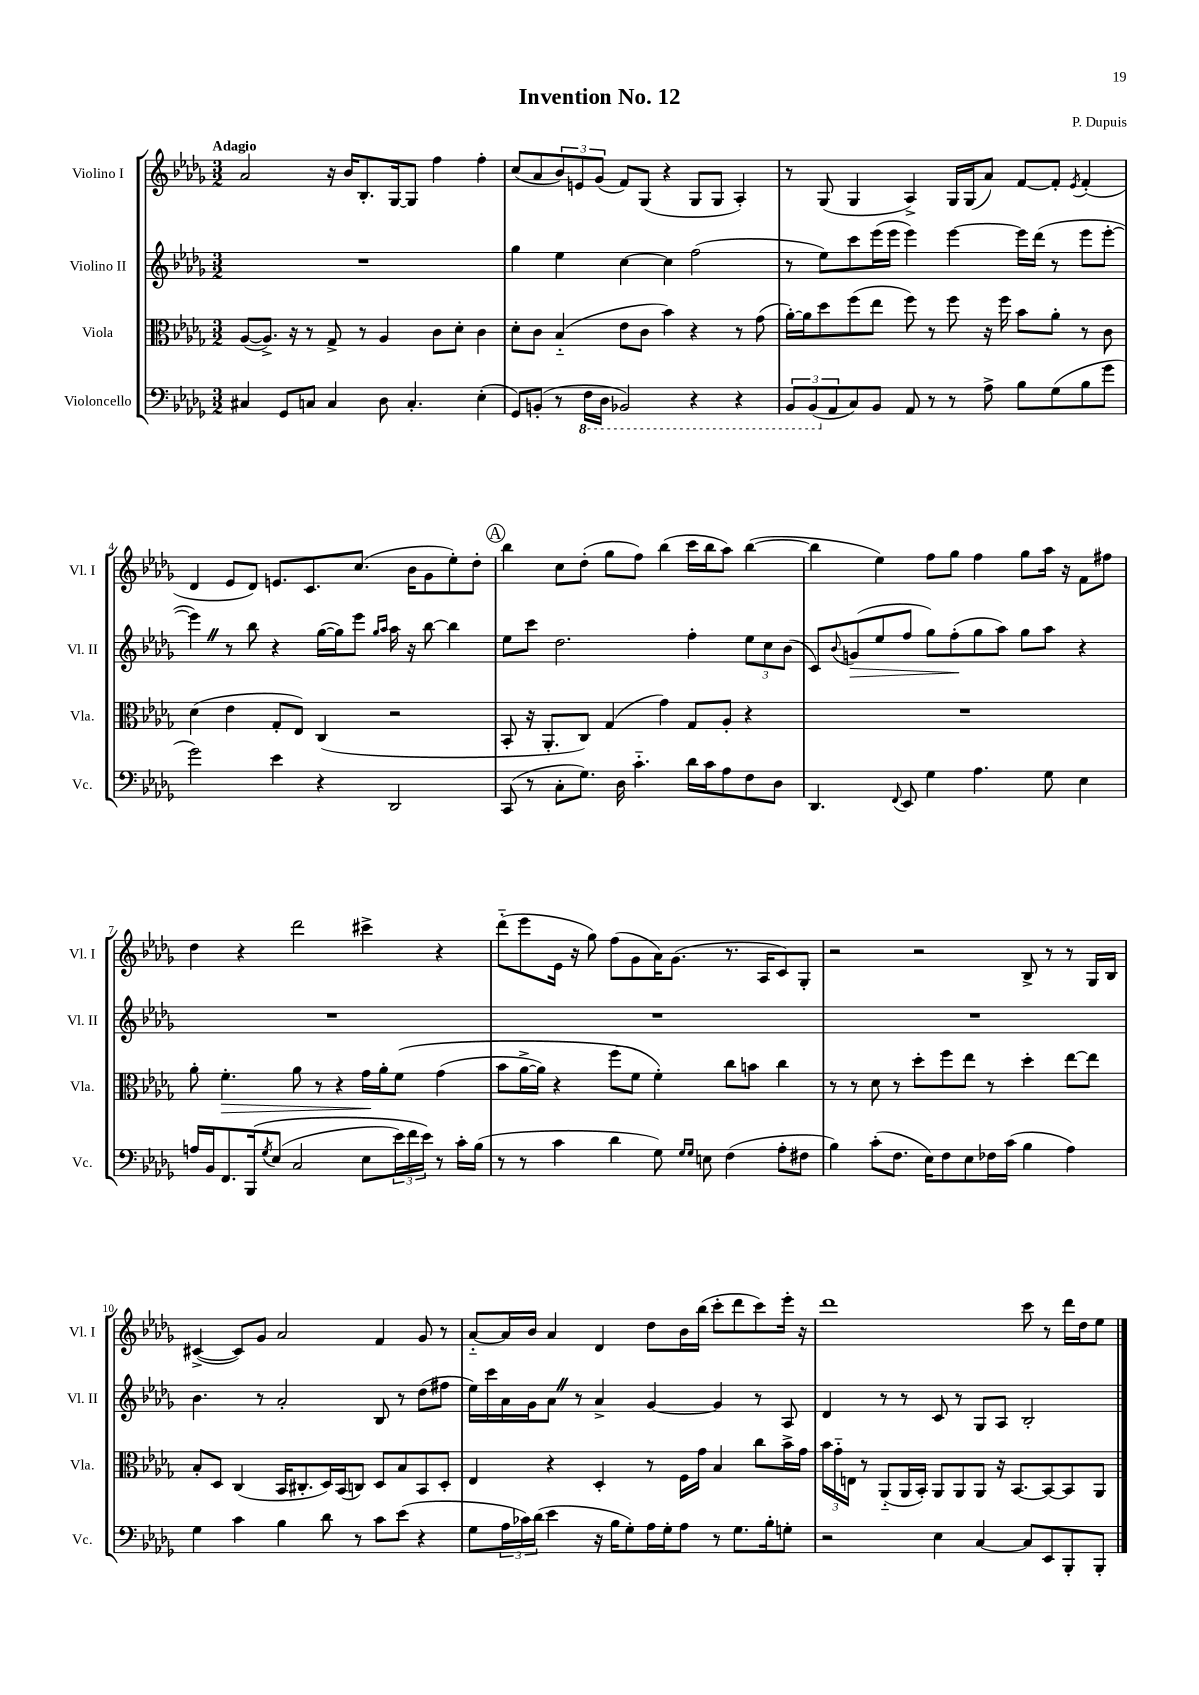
\header { title = "Invention No. 12" composer = "P. Dupuis" }
<<
\new StaffGroup <<
\new Staff = "s0" \with { instrumentName = "Violino I" shortInstrumentName = "Vl. I" } {
    \clef treble \key des \major \numericTimeSignature \time 3/2 \tempo "Adagio"
    aes'2 r16 bes'16 bes8.-. ges16~ ges8 f''4 f''4-. |
    c''8( aes'8 \tuplet 3/2 { bes'8) e'8 ges'8( } f'8) ges8( r4 ges8 ges8 aes4-.) |
    r8 ges8( ges4 aes4->) ges16 ges16( aes'8) f'8~ f'8-. \acciaccatura { ees'8 } f'4-.( |
    des'4 ees'8 des'8) e'8. c'8. c''8.( bes'16 ges'8 ees''8-.) des''8-. |
    \mark \markup { \circle "A" } bes''4 c''8 des''8-.( ges''8 f''8) bes''4( c'''16 bes''16 aes''8) bes''4~( |
    bes''4 ees''4) f''8 ges''8 f''4 ges''8 aes''16 r16 f'8 fis''8 |
    des''4 r4 des'''2 cis'''4-> r4 |
    des'''8-_( ees'''8 ees'16 r16 ges''8) f''8( ges'8 aes'16) ges'8.( r8. aes16 c'8) ges8-. |
    r2 r2 bes8-> r8 r8 ges16 bes16 |
    cis'4~->( cis'8) ges'8 aes'2 f'4 ges'8 r8 |
    aes'8~-_ aes'16 bes'16 aes'4 des'4 des''8 bes'16 bes''16( c'''8-. des'''8 c'''8) ees'''16-. r16 |
    des'''1 c'''8 r8 des'''16 des''16 ees''8 \bar "|." |
}
\new Staff = "s1" \with { instrumentName = "Violino II" shortInstrumentName = "Vl. II" } {
    \clef treble \key des \major \numericTimeSignature \time 3/2
    R1. |
    ges''4 ees''4 c''4~ c''4 f''2( |
    r8 ees''8) c'''8 ees'''16( ees'''16 ees'''4) ees'''4~ ees'''16 des'''16( r8 ees'''8 ees'''8~-. |
    ees'''4) \once \override BreathingSign.text = \markup { \musicglyph "scripts.caesura.straight" } \breathe r8 bes''8 r4 ges''16~( ges''16) ees'''8 \grace { ges''16 aes''16 } aes''16 r16 bes''8~ bes''4 |
    \mark \markup { \circle "A" } ees''8 c'''8 des''2. f''4-. \tuplet 3/2 { ees''8 c''8 bes'8( } |
    c'8) \appoggiatura { bes'8 } g'8\>( ees''8 f''8 ges''8) f''8-.\!( ges''8 aes''8) ges''8 aes''8 r4 |
    R1. |
    R1. |
    R1. |
    bes'4. r8 aes'2-. bes8 r8 des''8( fis''8 |
    ees''16) c'''16 aes'16 ges'16 aes'8 \once \override BreathingSign.text = \markup { \musicglyph "scripts.caesura.straight" } \breathe r8 aes'4-> ges'4~ ges'4 r8 aes8 |
    des'4 r8 r8 c'8 r8 ges8 aes8 bes2-. \bar "|." |
}
\new Staff = "s2" \with { instrumentName = "Viola" shortInstrumentName = "Vla." } {
    \clef alto \key des \major \numericTimeSignature \time 3/2
    aes8~( aes8.->) r16 r8 ges8-> r8 aes4 c'8 des'8-. c'4 |
    des'8-. c'8 bes4-_( ees'8 c'8 bes'4) r4 r8 ges'8( |
    aes'16~-.) aes'16 des''8 f''8( ees''8 f''8) r8 f''8 r16 f''16 bes'8 aes'8-. r8 c'8 |
    des'4( ees'4 ges8-. ees8) c4( r2 |
    \mark \markup { \circle "A" } bes,8-. r16 aes,8.-. c8) ges4( ges'4) ges8 aes8-. r4 |
    R1. |
    aes'8-. f'4.-.\> aes'8 r8 r4 ges'16\! aes'16-. f'8\( ges'4( |
    bes'8 aes'16~-> aes'16) r4 f''8( f'8\) f'4-.) c''8 b'8 c''4 |
    r8 r8 des'8 r8 des''8-. f''8 ees''8 r8 des''4-. ees''8~ ees''8 |
    bes8-. des8 c4( bes,16 cis8.-. des16) bes,16( c8) des8 bes8 bes,8 des8-. |
    ees4 r4 des4-. r8 f16 ges'16 bes4 c''8 bes'16-> ges'16 |
    \tuplet 3/2 { bes'16 ges'16-_ e16 } r8 aes,8-_( aes,16 bes,16-.) aes,8 aes,8 aes,8 r16 bes,8.~ bes,8~ bes,8 aes,8 \bar "|." |
}
\new Staff = "s3" \with { instrumentName = "Violoncello" shortInstrumentName = "Vc." } {
    \clef bass \key des \major \numericTimeSignature \time 3/2
    cis4 ges,8 c8 c4 des8 c4.-. ees4-.( |
    ges,8) b,8-.( r8 \ottava #-1 f,16 des,16 bes,,!2) r4 r4 |
    \tuplet 3/2 { bes,,8 bes,,8( \ottava #0 aes,8 } c8) bes,8 aes,8 r8 r8 aes8-> bes8 ges8( bes8 ges'8 |
    ges'2) ees'4 r4 des,2 |
    \mark \markup { \circle "A" } c,8( r8 c8-. ges8.) des16 c'4.-_ des'16 c'16 aes8 f8 des8 |
    des,4. \appoggiatura { f,8 } ees,8 ges4 aes4. ges8 ees4 |
    a16 bes,16 f,8. bes,,16\( \acciaccatura { ges8 } ees8( c2 ees8 \tuplet 3/2 { ees'16) f'16 ees'16\) } r8 c'16-. bes16( |
    r8 r8 c'4 des'4 ges8) \grace { ges16 ges16 } e8 f4( aes8-. fis8 |
    bes4) c'8-.( f8. ees16) f8 ees8 fes16 c'16( bes4 aes4) |
    ges4 c'4 bes4 des'8 r8 c'8 ees'8( r4 |
    ges8 \tuplet 3/2 { aes16 ces'16) des'16( } ees'4 r16 bes16 ges8-.) aes16 ges16-. aes8 r8 ges8. bes16-. g8-. |
    r2 ees4 c4~ c8 ees,8 bes,,8-. bes,,8-. \bar "|." |
}
>>
>>
